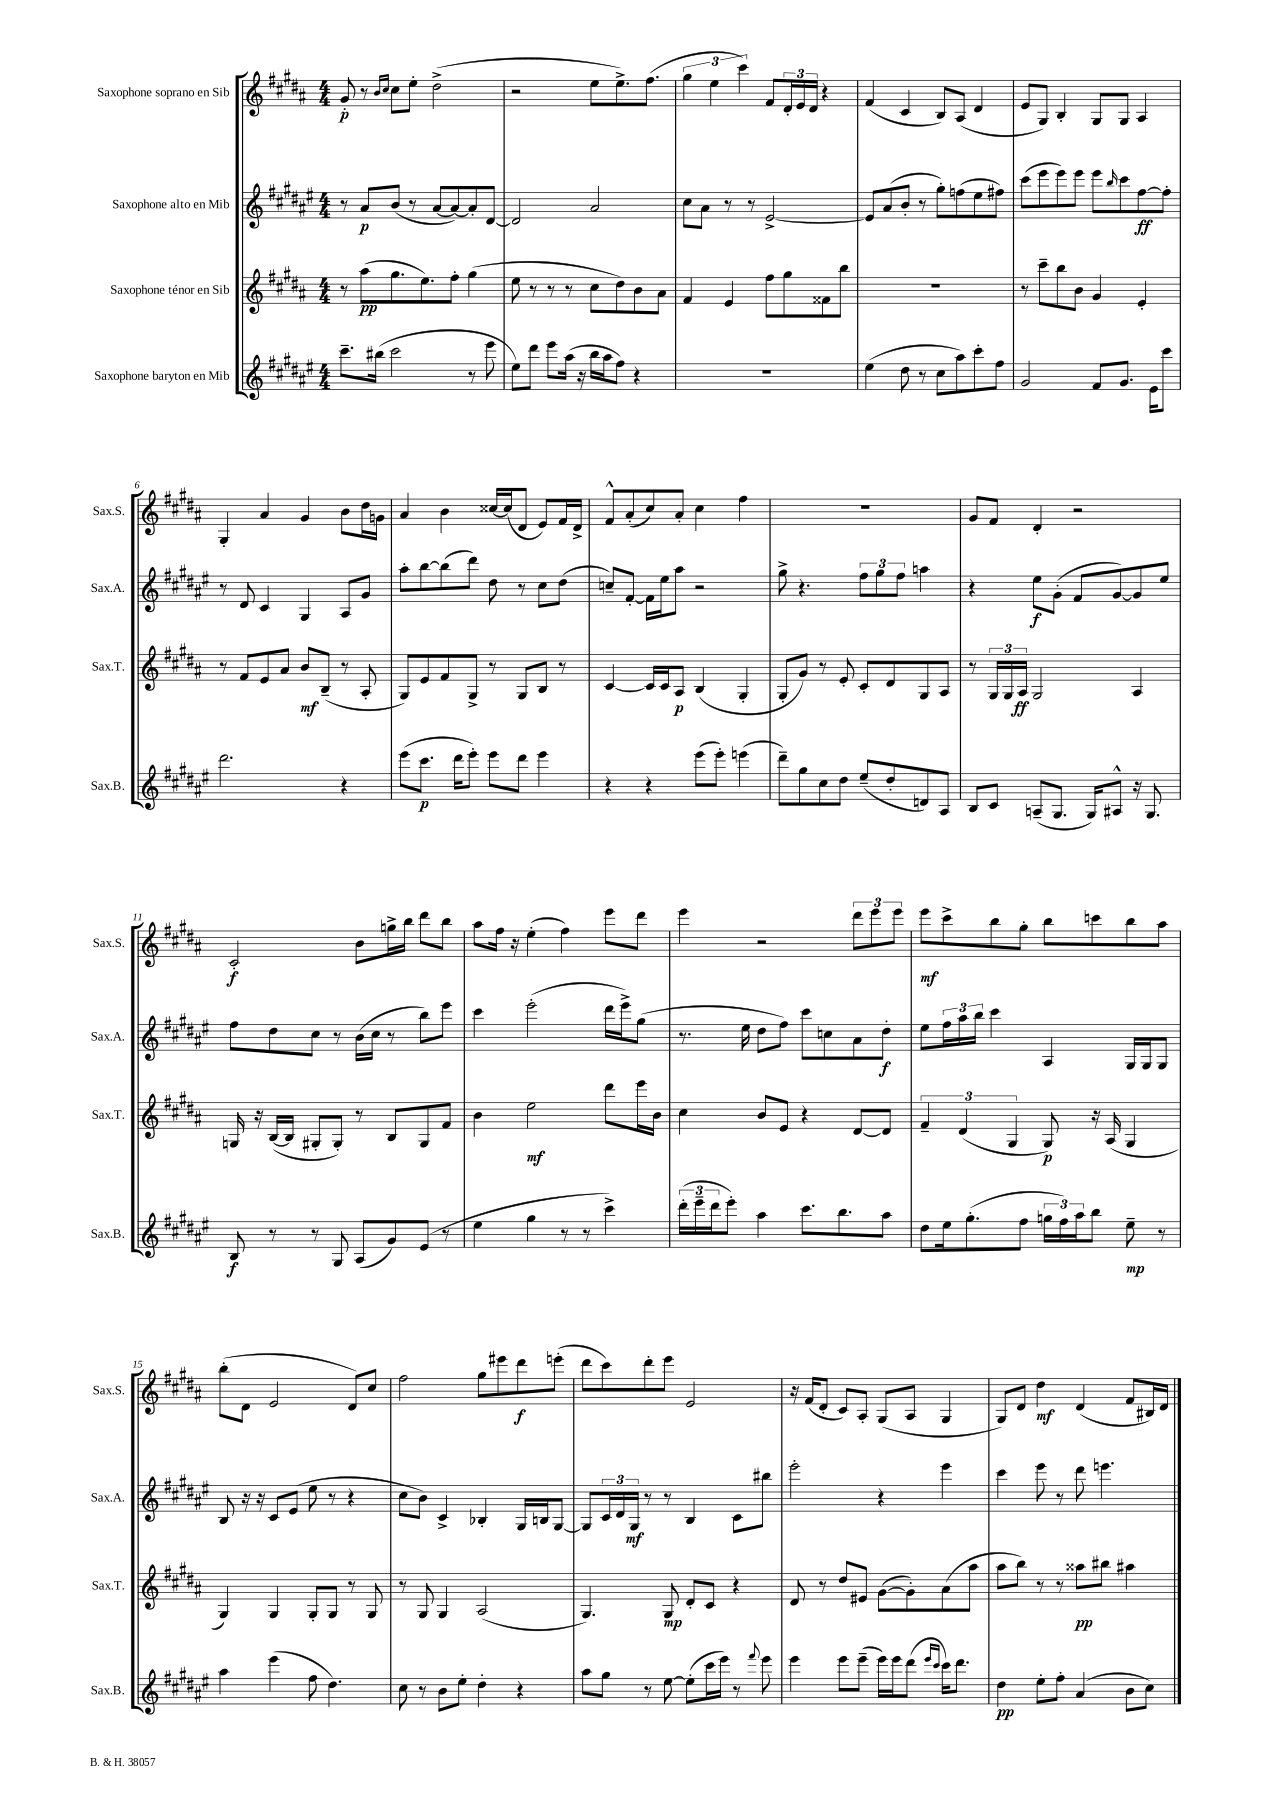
<<
\new StaffGroup <<
\new Staff = "s0" \with { instrumentName = "Saxophone soprano en Sib" shortInstrumentName = "Sax.S." } {
    \clef treble \key b \major \numericTimeSignature \time 4/4
    gis'8-.\p r8 \grace { b'16 cis''16 } cis''8 e''8-. dis''2->( |
    r2 e''8 e''8.->) fis''8.( |
    \tuplet 3/2 { gis''4 e''4 cis'''4) } fis'8 \tuplet 3/2 { dis'16-. e'16 dis'16 } r4 |
    fis'4( cis'4 b8) ais8( dis'4 |
    e'8 gis8) b4-. gis8 gis8 ais4 |
    gis4-. ais'4 gis'4 b'8 dis''16 g'16 |
    ais'4 b'4 cisis''16~ cisis''16( dis'8 e'8) fis'16 dis'16-> |
    fis'8-^ ais'8-.( cis''8) ais'8-. cis''4 fis''4 |
    R1 |
    gis'8 fis'8 dis'4-. r2 |
    cis'2-.\f b'8 g''16-> b''16 dis'''8 b''8 |
    ais''8 fis''16 r16 e''4-.( fis''4) e'''8 dis'''8 |
    e'''4 r2 \tuplet 3/2 { dis'''8 e'''8 e'''8 } |
    e'''8\mf cis'''8-> b''8 gis''8-. b''8 c'''8 b''8 ais''8 |
    b''8-.( dis'8 e'2 dis'8) cis''8 |
    fis''2 gis''8 eis'''8 dis'''8\f e'''8-.( |
    dis'''8 cis'''8) dis'''8-. e'''8 e'2 |
    r16 fis'16( dis'8-. cis'8) ais8-. gis8( ais8 gis4 |
    gis8) dis'8 dis''4\mf dis'4( fis'8 bis16) dis'16 \bar "|." |
}
\new Staff = "s1" \with { instrumentName = "Saxophone alto en Mib" shortInstrumentName = "Sax.A." } {
    \clef treble \key fis \major \numericTimeSignature \time 4/4
    r8 ais'8\p b'8( r8 ais'8~ ais'8~) ais'8-. dis'8~ |
    dis'2 ais'2 |
    cis''8 ais'8 r8 r8 eis'2~-> |
    eis'8 ais'8( b'8-. r8 gis''8-.) f''8( eis''8 fis''8) |
    cis'''8( eis'''8 eis'''8) eis'''8 eis'''8 \grace { b''16 } cis'''8 fis''8~\ff fis''8-. |
    r8 dis'8 cis'4 gis4 ais8 gis'8 |
    ais''8-. b''8~ b''8( dis'''8) dis''8 r8 cis''8 dis''8( |
    c''8--) fis'8~-. fis'16 eis''16 ais''8 r2 |
    gis''8-> r4. \tuplet 3/2 { fis''8 gis''8 fis''8 } a''4 |
    r4 eis''8\f gis'8-.( fis'8 gis'8~) gis'8 eis''8 |
    fis''8 dis''8 cis''8 r8 b'16( cis''16 r8 b''8) eis'''8 |
    cis'''4 eis'''2-.( dis'''16 eis'''16->) gis''8( |
    r8. eis''16 dis''8 fis''8) cis'''8 c''8 ais'8 dis''8-.\f |
    eis''8 \tuplet 3/2 { fis''16 ais''16 b''16 } cis'''4 ais4 gis16 gis16 gis8 |
    b8 r16 r16 cis'8 eis'8( eis''8 r8 r4 |
    cis''8 b'8) cis'4-> bes4-. gis16 b16 gis8~ |
    gis8 \tuplet 3/2 { cis'16 dis'16 gis16\mf } r8 r8 b4 cis'8 bis''8 |
    eis'''2-. r4 eis'''4 |
    cis'''4 eis'''8 r8 dis'''8 e'''4. \bar "|." |
}
\new Staff = "s2" \with { instrumentName = "Saxophone ténor en Sib" shortInstrumentName = "Sax.T." } {
    \clef treble \key b \major \numericTimeSignature \time 4/4
    r8 ais''8\pp( gis''8. e''8.) fis''8-. gis''4( |
    e''8 r8 r8 r8 cis''8 dis''8) b'8 ais'8 |
    fis'4 e'4 fis''8 gis''8 fisis'8 b''8 |
    R1 |
    r8 cis'''8-- b''8 b'8 gis'4 e'4-. |
    r8 fis'8 e'8 ais'8 b'8\mf b8--( r8 ais8-. |
    gis8) e'8 fis'8 gis8-> r8 gis8 b8 r8 |
    cis'4~ cis'16 cis'16 ais8\p b4( gis4-. |
    gis8-. gis'8) r8 e'8-. cis'8-. dis'8 gis8 ais8 |
    r8 \tuplet 3/2 { gis16 gis16 ais16\ff } gis2 ais4 |
    g16 r16 b16~( b16 gis8-. gis8-.) r8 b8 gis8 fis'8 |
    b'4 e''2\mf dis'''8 e'''16 b'16 |
    cis''4 b'8 e'8 r4 dis'8~ dis'8 |
    \tuplet 3/2 { fis'4-- dis'4( gis4 } gis8\p) r16 ais16( gis4 |
    gis4) gis4 gis8-. gis8 r8 gis8 |
    r8 gis8 gis4 ais2( |
    gis4.) gis8\mp dis'8-. cis'8 r4 |
    dis'8 r8 dis''8 eis'8 gis'8~( gis'8-.) ais'8( ais''8 |
    ais''8 b''8) r8 r8 aisis''8\pp bis''8 ais''4 \bar "|." |
}
\new Staff = "s3" \with { instrumentName = "Saxophone baryton en Mib" shortInstrumentName = "Sax.B." } {
    \clef treble \key fis \major \numericTimeSignature \time 4/4
    cis'''8.-- bis''16( cis'''2 r8 eis'''8 |
    eis''8) dis'''8 eis'''8 ais''16( r16 b''16 ais''16 fis''8) r4 |
    R1 |
    eis''4( dis''8 r8 cis''8 ais''8) cis'''8-. fis''8 |
    gis'2 fis'8 gis'8. eis'16 cis'''8 |
    dis'''2. r4 |
    eis'''8( cis'''8.\p dis'''16 eis'''8-.) eis'''8 dis'''8 eis'''4 |
    r4 r4 eis'''8( eis'''8-.) e'''4( |
    dis'''8--) gis''8 cis''8 dis''8 eis''8--( dis''8-. d'8) ais8 |
    b8 cis'8 a8--( gis8. gis16) ais8-^ r16 gis8. |
    b8\f r8 r8 gis8 ais8( gis'8) eis'8( r8 |
    eis''4 gis''4 r8 r8 cis'''4->) |
    \tuplet 3/2 { dis'''16-.( eis'''16-- dis'''16 } eis'''8-.) ais''4 cis'''8. b''8. ais''8 |
    dis''8 eis''16 gis''8.-.( fis''8 \tuplet 3/2 { g''16 fis''16) ais''16 } b''8 eis''8--\mp r8 |
    ais''4 eis'''4( fis''8 dis''4.) |
    cis''8 r8 b'8 eis''8-. dis''4-. r4 |
    ais''8 gis''8 r8 eis''8~ eis''8-.( cis'''16 eis'''16) r8 \appoggiatura { fis'''8 } eis'''8 |
    eis'''4 eis'''8 eis'''8--( eis'''16) eis'''16 dis'''8( \grace { eis'''16 cis'''16 } cis'''16) dis'''8. |
    dis''4\pp eis''8-. fis''8-. ais'4( b'8 cis''8) \bar "|." |
}
>>
>>
